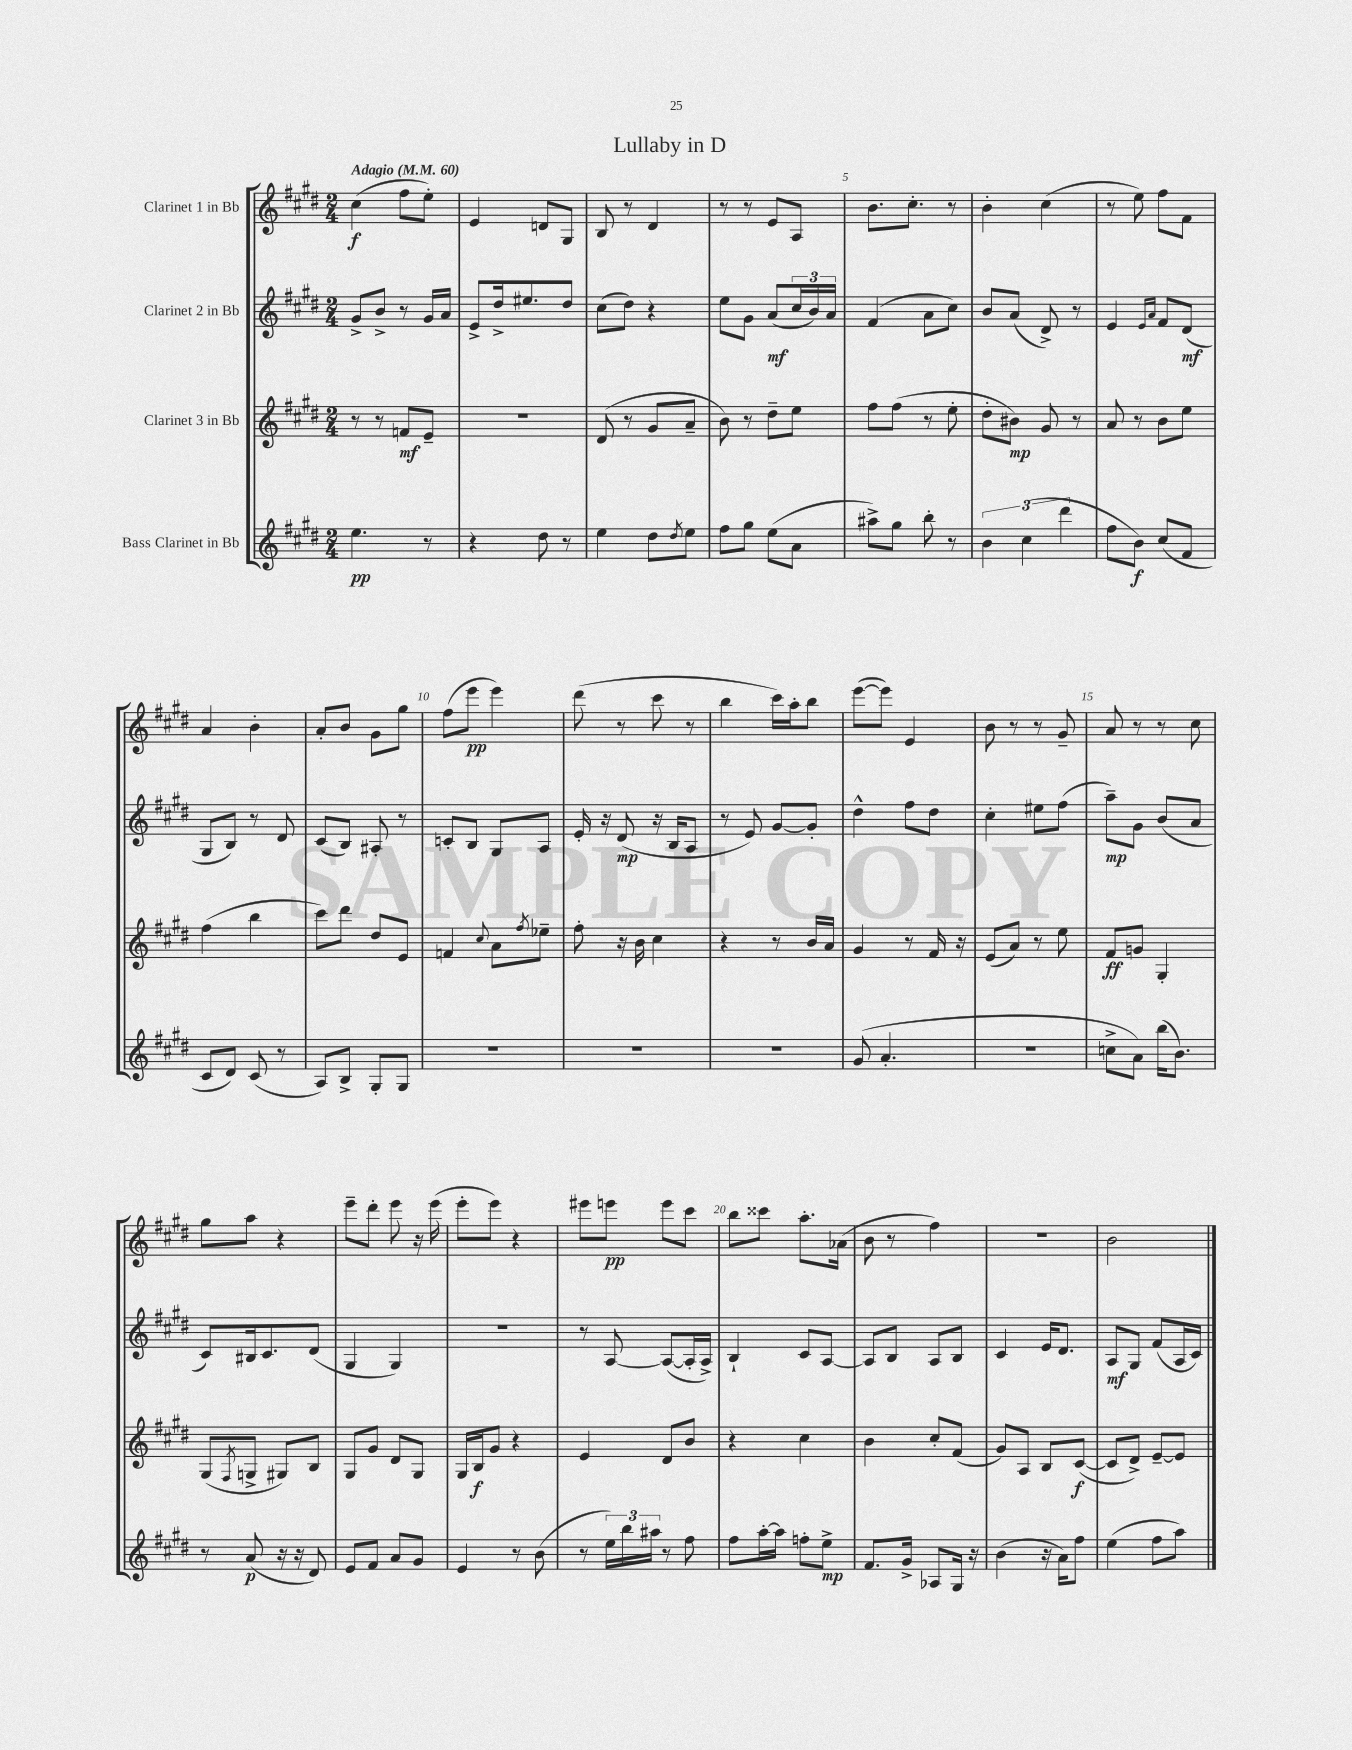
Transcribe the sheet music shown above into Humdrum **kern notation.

**kern	**kern	**kern	**kern
*staff4	*staff3	*staff2	*staff1
*clefG2	*clefG2	*clefG2	*clefG2
*k[f#c#g#d#]	*k[f#c#g#d#]	*k[f#c#g#d#]	*k[f#c#g#d#]
*M2/4	*M2/4	*M2/4	*M2/4
*MM60	*MM60	*MM60	*MM60
4.ee\	8r	8g#^/L	(4cc#\
.	8r	8b^/J	.
.	8f/L	8r	8ff#\L
8r	8e~/J	16g#/LL	8ee'\J)
.	.	16a/JJ	.
=	=	=	=
4r	2r	8e^/L	4e/
.	.	16dd#^/k	.
.	.	8.ee#/	.
8dd#\	.	.	8d/L
8r	.	8dd#/J	8G#/J
=	=	=	=
4ee\	(8d#/	(8cc#\L	8B/
.	8r	8dd#\J)	8r
8dd#\L	8g#/L	4r	4d#/
8qdd#/	.	.	.
8ee\J	8a~/J	.	.
=	=	=	=
8ff#\L	8b\)	8ee\L	8r
8gg#\J	8r	8g#\J	8r
(8ee\L	8dd#~\L	(8a/L	8e/L
8a\J	8ee\J	24cc#/L	8A/J
.	.	24b/)	.
.	.	24a/JJ	.
=	=	=	=
8aa#^\L)	8ff#\L	(4f#/	8.b\L
8gg#\J	(8ff#\J	.	.
.	.	.	8.cc#'\J
8bb'\	8r	8a\L	.
8r	8ee'\	8cc#\J)	8r
=	=	=	=
6b\	8dd#'\L	8b/L	4b'\
.	8b#\J)	(8a/J	.
(6cc#\	.	.	.
.	8g#/	8d#^/)	(4cc#\
6ddd#\	.	.	.
.	8r	8r	.
=	=	=	=
8ff#\L	8a/	4e/	8r
8b\J)	8r	.	8ee\)
.	.	16qqe/LL	.
.	.	16qqa/JJ	.
(8cc#/L	8b\L	8f#/L	8ff#\L
8f#/J	8ee\J	(8d#/J	8f#\J
=	=	=	=
8c#/L	(4ff#\	8G#/L	4a/
8d#/J)	.	8B/J)	.
(8c#/	4bb\	8r	4b'\
8r	.	8d#/	.
=	=	=	=
8A/L)	8ccc#\L)	(8c#/L	8a'/L
8B^/J	8ddd#\J	8B/J)	8b/J
8G#'/L	8dd#/L	8A#'/	8g#\L
8G#/J	8e/J	8r	8gg#\J
=	=	=	=
2r	4f/	8c'/L	(8ff#\L
.	.	8B/J	8eee\J
.	8qqcc#/	.	.
.	8a\L	8G#/L	4eee\)
.	8qff#/	.	.
.	8ee-~\J	8A/J	.
=	=	=	=
2r	8ff#'\	16e'/	(8ddd#\
.	.	16r	.
.	16r	(8d#/	8r
.	16b\	.	.
.	4cc#\	16r	8ccc#\
.	.	16B/LK	.
.	.	8A/J	8r
=	=	=	=
2r	4r	8r	4bb\
.	.	8e/)	.
.	8r	[8g#/L	16ccc#\LL)
.	.	.	16aa'\J
.	16b/LL	8g#'/]J	8bb\J
.	16a/JJ	.	.
=	=	=	=
(8g#/	4g#/	4dd#^^\	([8eee\L
4.a'/	.	.	8eee\]J)
.	8r	8ff#\L	4e/
.	16f#/	8dd#\J	.
.	16r	.	.
=	=	=	=
2r	(8e/L	4cc#'\	8b\
.	8a/J)	.	8r
.	8r	8ee#\L	8r
.	8ee\	(8ff#\J	8g#~/
=	=	=	=
8cc^\L	8f#/L	8aa~\L)	8a/
8a\J)	8g/J	8g#\J	8r
(16bb\LK	4G#'/	(8b/L	8r
8.b\J)	.	.	.
.	.	8a/J	8cc#\
=	=	=	=
8r	(8G#/L	8c#/L)	8gg#\L
.	8qF#/	.	.
(8a/	8G^/J	16B#/k	8aa\J
.	.	8.c#/	.
16r	8G#/L)	.	4r
16r	.	.	.
8d#/)	8B/J	(8d#/J	.
=	=	=	=
8e/L	8G#/L	4G#/	8eee~\L
8f#/J	8g#/J	.	8ddd#'\J
8a/L	8d#/L	4G#/)	8eee\
8g#/J	8G#/J	.	16r
.	.	.	(16eee\
=	=	=	=
4e/	16G#/LL	2r	8eee'\L
.	16B/J	.	.
.	8g#/J	.	8eee\J)
8r	4r	.	4r
(8b\	.	.	.
=	=	=	=
8r	4e/	8r	8eee#\L
24ee\LL)	.	[8A/	8eee\J
24bb\	.	.	.
24aa#\JJ	.	.	.
8r	8d#/L	(8A/_L	8eee\L
8ff#\	8b/J	16A'/]L	8ccc#\J
.	.	16A^/JJ)	.
=	=	=	=
8ff#\L	4r	4B`/	8bb\L
[16aa'\L	.	.	8ccc##\J
16aa\]JJ	.	.	.
8ff'\L	4cc#\	8c#/L	8.aa'\L
8ee^\J	.	[8A/J	.
.	.	.	(16a-\Jk
=	=	=	=
8.f#/L	4b\	8A/]L	8b\
.	.	8B/J	8r
16g#^/Jk	.	.	.
8A-/L	8cc#'/L	8A/L	4ff#\)
16G#/Jk	(8f#/J	8B/J	.
16r	.	.	.
=	=	=	=
(4b\	8g#/L)	4c#/	2r
.	8A/J	.	.
16r	8B/L	16e/LK	.
16a\LK)	.	8.d#/J	.
8ff#\J	([8c#/J	.	.
=	=	=	=
(4ee\	8c#/]L	8A/L	2b\
.	8d#^/J)	8G#/J	.
8ff#\L	[8e~/L	(8f#/L	.
8aa\J)	8e/]J	16A/L	.
.	.	16c#/JJ)	.
==	==	==	==
*-	*-	*-	*-
